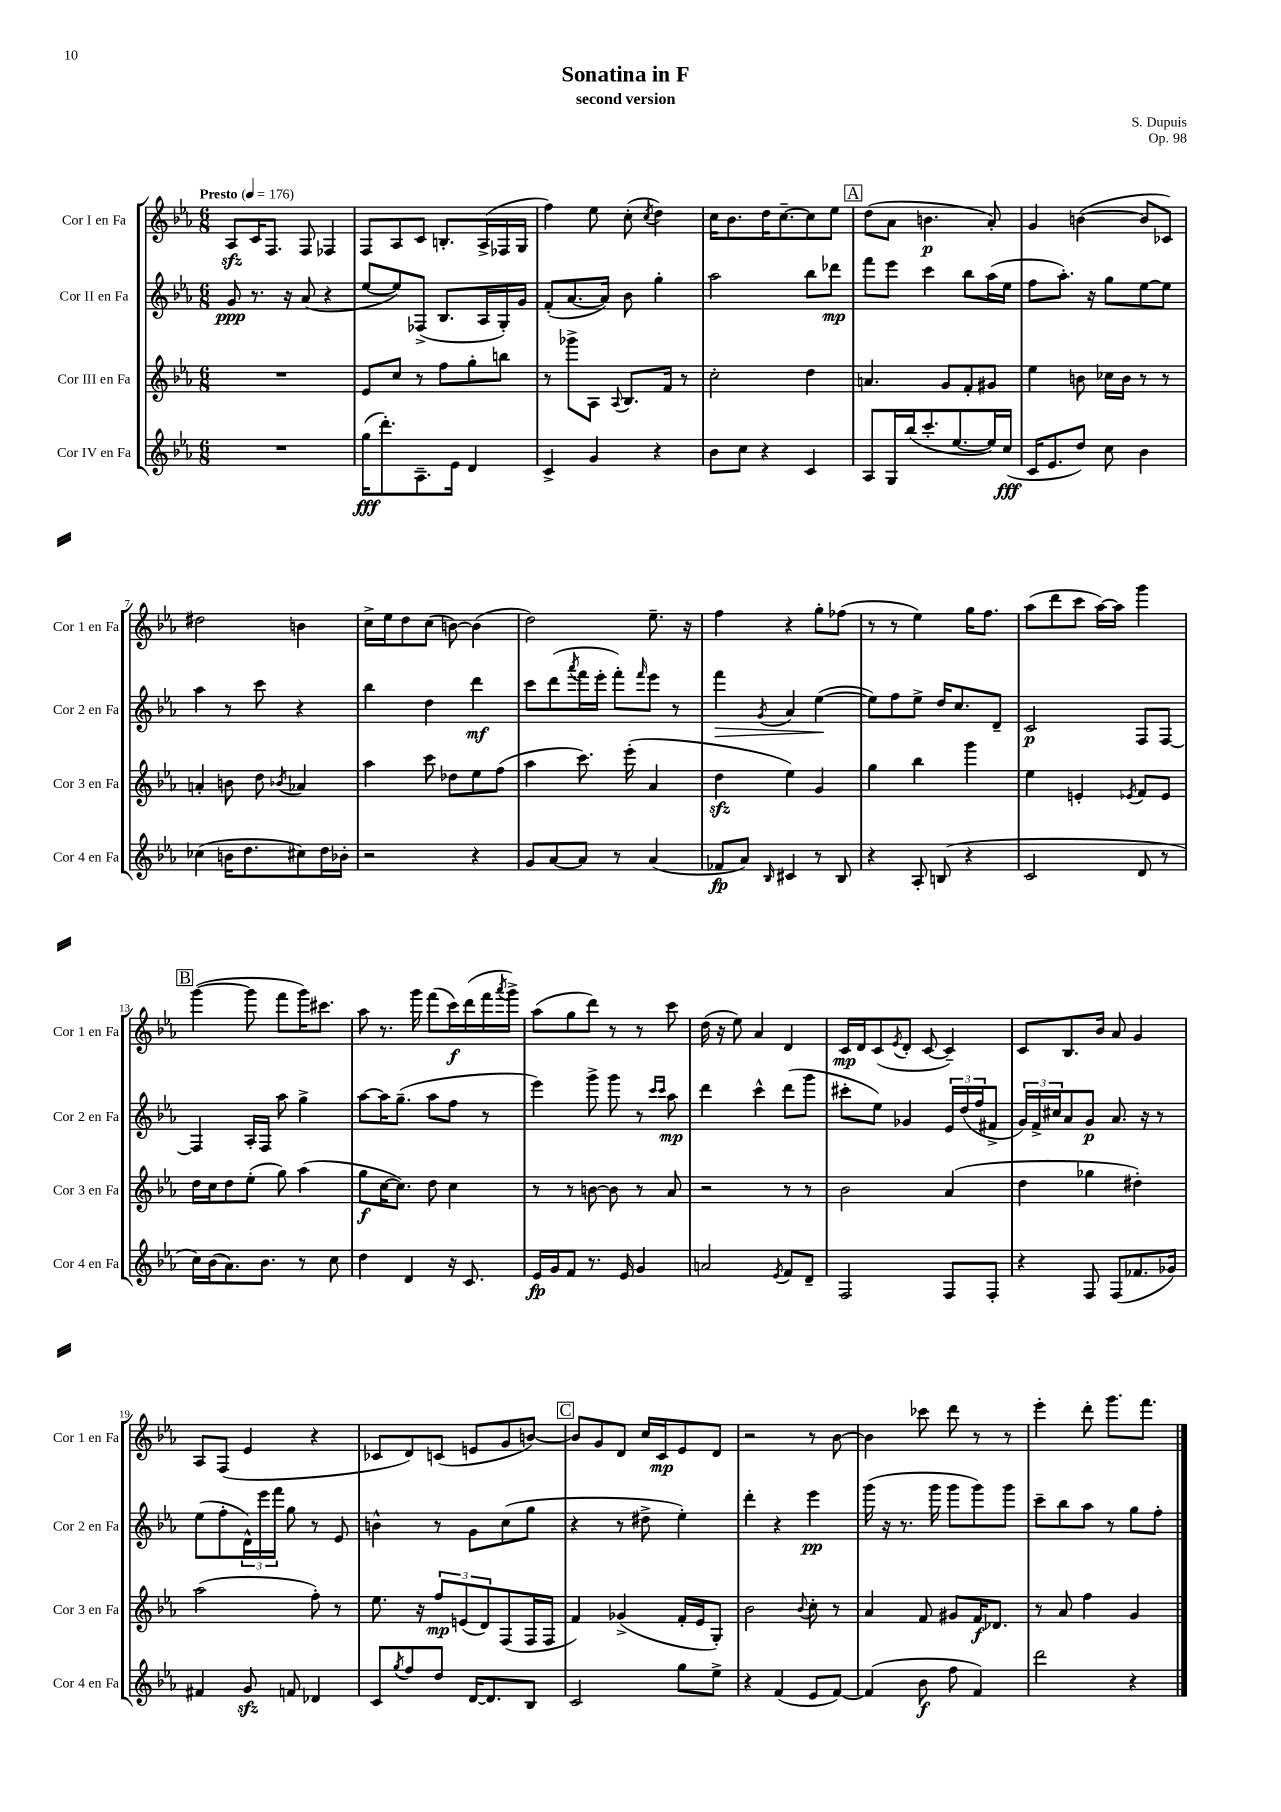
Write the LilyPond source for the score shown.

\header { title = "Sonatina in F" composer = "S. Dupuis" subtitle = "second version" opus = "Op. 98" }
<<
\new StaffGroup <<
\new Staff = "s0" \with { instrumentName = "Cor I en Fa" shortInstrumentName = "Cor 1 en Fa" } {
    \clef treble \key ees \major \numericTimeSignature \time 6/8 \tempo "Presto" 4 = 176
    aes8\sfz c'16 f8. f8 fes4 |
    f8 aes8 c'8 b8.-. aes16->( fes16 g16 |
    f''4) ees''8 c''8-.( \acciaccatura { c''8 } d''4) |
    c''16 bes'8. d''16 c''8.~-- c''8 ees''8 |
    \mark \markup { \box "A" } d''8( aes'8 b'4.\p aes'8-.) |
    g'4 b'4~( b'8 ces'8) |
    dis''2 b'4 |
    c''16-> ees''16 d''8 c''8( b'8~) b'4( |
    d''2) ees''8.-- r16 |
    f''4 r4 g''8-. fes''8( |
    r8 r8 ees''4) g''16 f''8. |
    aes''8( d'''8 c'''8 aes''16~) aes''16 g'''4 |
    \mark \markup { \box "B" } g'''4~( g'''8 f'''8 g'''16) cis'''8. |
    aes''8 r8. g'''16 f'''8( c'''16\f) d'''16( f'''16 \acciaccatura { aes'''8 } g'''16->) |
    aes''8( g''8 d'''8) r8 r8 c'''8 |
    d''16( r16 ees''8) aes'4 d'4 |
    c'16\mp d'16 c'8( \acciaccatura { ees'8 } d'8-. c'8~ c'4--) |
    c'8 bes8. bes'16 aes'8 g'4 |
    aes8 f8( ees'4 r4 |
    ces'8 d'8) c'8( e'8 g'8 b'8~) |
    \mark \markup { \box "C" } b'8 g'8 d'8 c''16 c'16\mp ees'8 d'8 |
    r2 r8 bes'8~ |
    bes'4 ces'''8 d'''8 r8 r8 |
    ees'''4-. d'''8-. g'''8. f'''8. \bar "|." |
}
\new Staff = "s1" \with { instrumentName = "Cor II en Fa" shortInstrumentName = "Cor 2 en Fa" } {
    \clef treble \key ees \major \numericTimeSignature \time 6/8
    g'8\ppp r8. r16 aes'8( r4 |
    ees''8~ ees''8) fes8->( bes8. aes16 g16-.) g'16 |
    f'8-.( aes'8.~ aes'16) bes'8 g''4-. |
    aes''2 bes''8 des'''8\mp |
    \mark \markup { \box "A" } f'''8 ees'''8 c'''4 bes''8 aes''16( ees''16 |
    f''8 aes''8.-.) r16 g''8 ees''8~ ees''8 |
    aes''4 r8 c'''8 r4 |
    bes''4 d''4 d'''4\mf |
    c'''8 d'''8( \acciaccatura { aes'''8 } f'''16 ees'''16-. f'''8-.) \grace { f'''16 } ees'''8 r8 |
    f'''4\> \acciaccatura { g'8 } aes'4 ees''4~\!( |
    ees''8) f''8 ees''8-> d''16 c''8. d'8-- |
    c'2\p f8 f8~ |
    \mark \markup { \box "B" } f4 aes16-. f16 aes''8 g''4-> |
    aes''8~ aes''16 g''8.--( aes''8 f''8 r8 |
    ees'''4) g'''8-> g'''8 r8 \grace { c'''16 c'''16 } aes''8\mp |
    d'''4 c'''4-^ d'''8( g'''8 |
    cis'''8-. ees''8) ges'4 \tuplet 3/2 { ees'16 d''16( f''16 } fis'8-> |
    \tuplet 3/2 { g'16) f'16-> cis''16 } aes'8 g'8\p aes'8. r16 r8 |
    ees''8( f''8-. \tuplet 3/2 { d'16-^) ees'''16 f'''16 } g''8 r8 ees'8 |
    b'4-^ r8 g'8 c''8( g''8 |
    \mark \markup { \box "C" } r4 r8 dis''8-> ees''4-.) |
    d'''4-. r4 ees'''4\pp |
    g'''16( r16 r8. g'''16 g'''8 g'''8) g'''8 |
    c'''8-- bes''8 aes''8 r8 g''8 f''8-. \bar "|." |
}
\new Staff = "s2" \with { instrumentName = "Cor III en Fa" shortInstrumentName = "Cor 3 en Fa" } {
    \clef treble \key ees \major \numericTimeSignature \time 6/8
    R2. |
    ees'8 c''8 r8 f''8 g''8-. b''8 |
    r8 ges'''8-> aes8 \appoggiatura { aes8 } bes8. f'16 r8 |
    c''2-. d''4 |
    \mark \markup { \box "A" } a'4. g'8 f'8-. gis'8 |
    ees''4 b'8 ces''16 b'16 r8 r8 |
    a'4-. b'8 d''8 \acciaccatura { bes'8 } aes'4 |
    aes''4 c'''8 des''8 ees''8 f''8( |
    aes''4 c'''8.) ees'''16-.( aes'4 |
    d''4\sfz ees''4) g'4 |
    g''4 bes''4 g'''4 |
    ees''4 e'4-. \acciaccatura { ees'8 } f'8 ees'8 |
    \mark \markup { \box "B" } d''16 c''16 d''8 ees''8-.( g''8) aes''4( |
    g''8\f c''16~ c''8.) d''8 c''4 |
    r8 r8 b'8~ b'8 r8 aes'8 |
    r2 r8 r8 |
    bes'2 aes'4( |
    d''4 ges''4 dis''4-.) |
    aes''2( f''8-.) r8 |
    ees''8. r16 \tuplet 3/2 { f''8\mp e'8( d'8) } f8( f16 f16 |
    \mark \markup { \box "C" } f'4) ges'4->( f'16-. ees'16 g8-.) |
    bes'2 \appoggiatura { bes'8 } c''8-. r8 |
    aes'4 f'8 gis'8 f'16\f des'8. |
    r8 aes'8 f''4 g'4 \bar "|." |
}
\new Staff = "s3" \with { instrumentName = "Cor IV en Fa" shortInstrumentName = "Cor 4 en Fa" } {
    \clef treble \key ees \major \numericTimeSignature \time 6/8
    R2. |
    g''16\fff( d'''8.-.) aes8.-- ees'16 d'4 |
    c'4-> g'4 r4 |
    bes'8 c''8 r4 c'4 |
    \mark \markup { \box "A" } aes8 g16 bes''16( c'''8.-. ees''8.~ ees''16) c''16\fff( |
    c'16 ees'8. d''8) c''8 bes'4 |
    ces''4( b'16 d''8. cis''8) d''16 bes'16-. |
    r2 r4 |
    g'8 aes'8~ aes'8 r8 aes'4( |
    fes'8\fp aes'8) \grace { bes16 } cis'4 r8 bes8 |
    r4 aes8-. b8( r4 |
    c'2 d'8 r8 |
    \mark \markup { \box "B" } c''16) bes'16( aes'8.) bes'8. r8 c''8 |
    d''4 d'4 r16 c'8. |
    ees'16\fp g'16 f'8 r8. ees'16 g'4 |
    a'2 \acciaccatura { ees'8 } f'8 d'8-- |
    f2 f8 f8-. |
    r4 f8 f8( fes'8. ges'16) |
    fis'4 g'8\sfz f'8 des'4 |
    c'8 \acciaccatura { g''8 } f''8 d''8 d'16~ d'8. bes8 |
    \mark \markup { \box "C" } c'2 g''8 ees''8-> |
    r4 f'4( ees'8 f'8~) |
    f'4( bes'8\f f''8 f'4) |
    d'''2 r4 \bar "|." |
}
>>
>>
